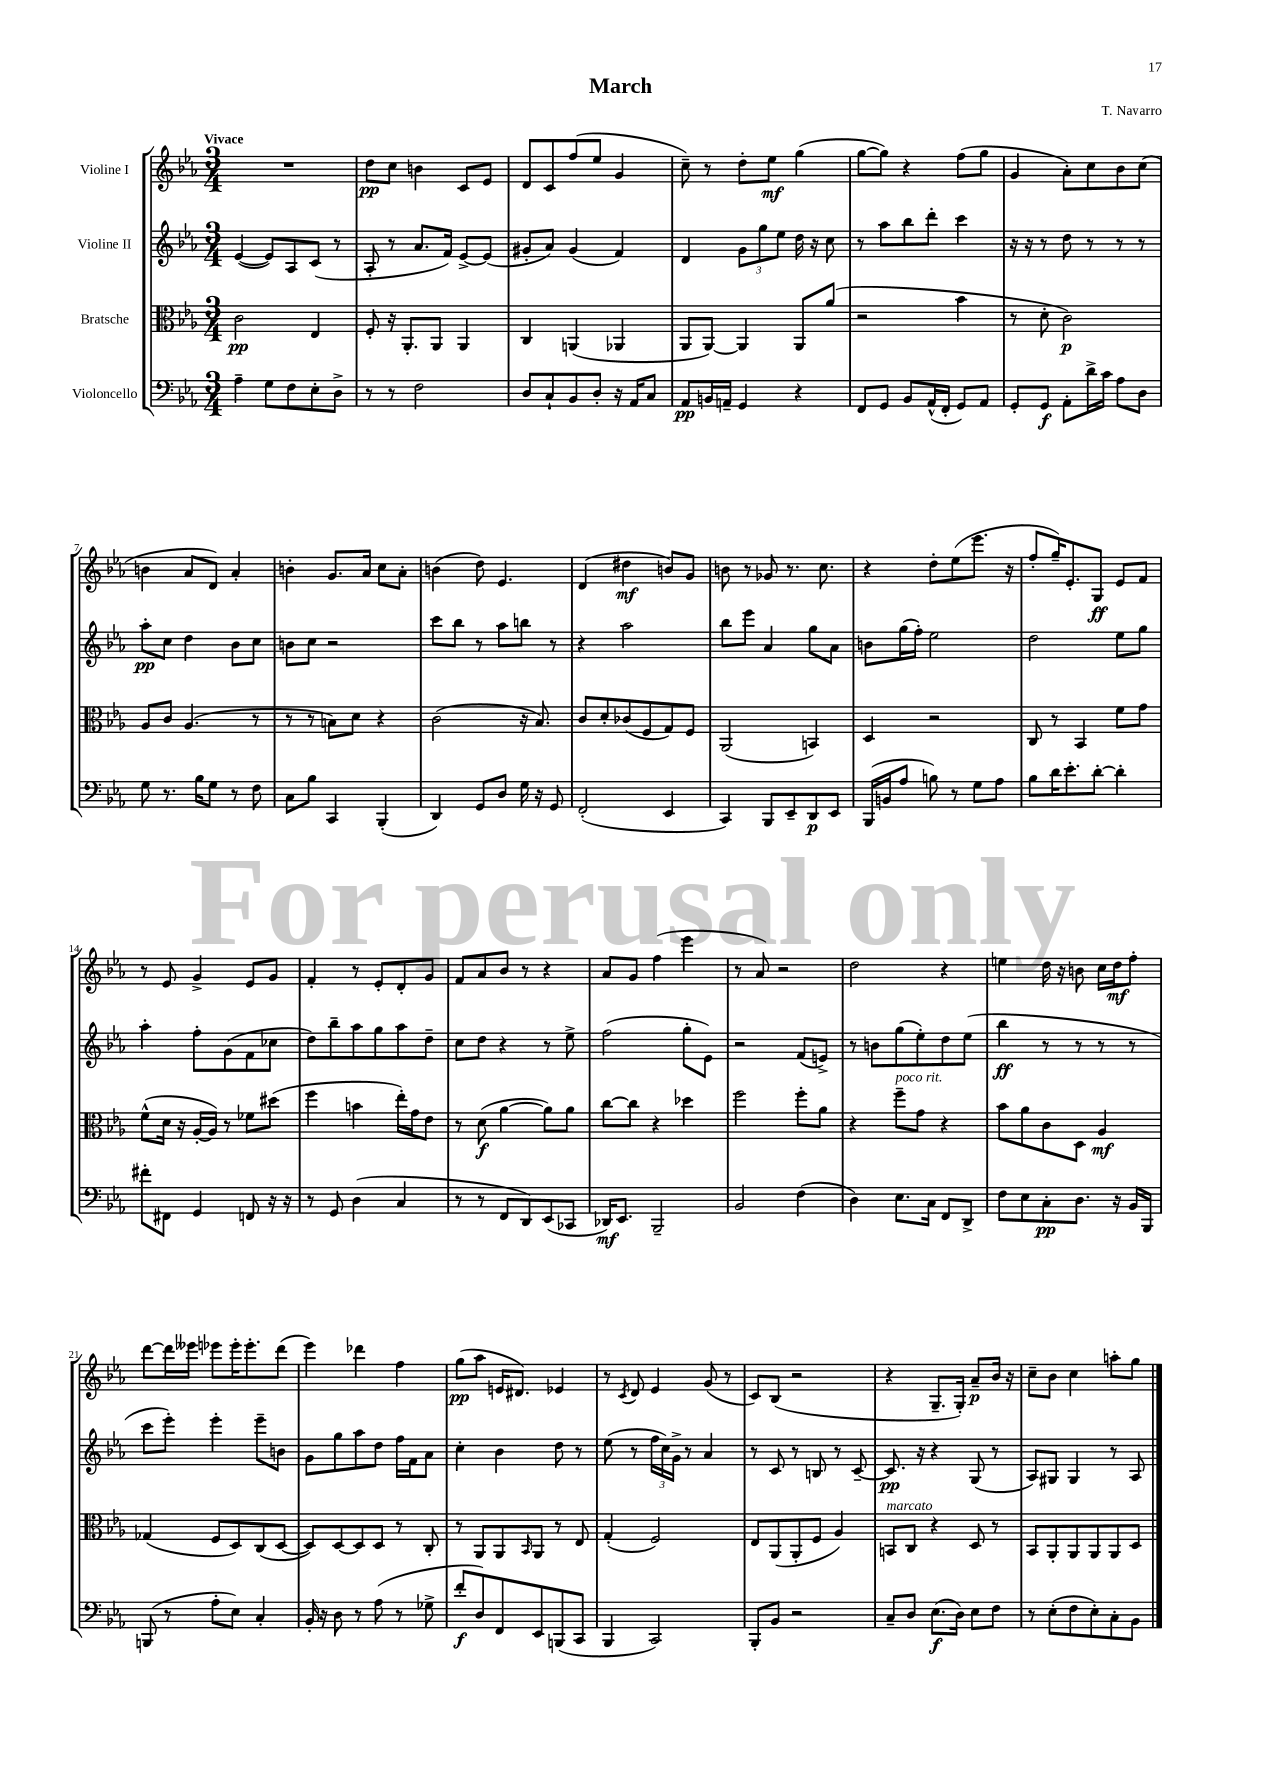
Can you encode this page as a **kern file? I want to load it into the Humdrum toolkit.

**kern	**dynam	**kern	**dynam	**kern	**dynam	**kern	**dynam
*part4	*part4	*part3	*part3	*part2	*part2	*part1	*part1
*staff4	*staff4	*staff3	*staff3	*staff2	*staff2	*staff1	*staff1
*I"Violoncello	*	*I"Bratsche	*	*I"Violine II	*	*I"Violine I	*
*clefF4	*	*clefC3	*	*clefG2	*	*clefG2	*
*k[b-e-a-]	*	*k[b-e-a-]	*	*k[b-e-a-]	*	*k[b-e-a-]	*
*M3/4	*	*M3/4	*	*M3/4	*	*M3/4	*
=1	=1	=1	=1	=1	=1	=1	=1
!	!	!	!	!	!	!LO:TX:a:B:t=Vivace	!
4A-~\	.	2c\	pp	([4e-/	.	2.r	.
8G\L	.	.	.	8e-/L])	.	.	.
8F\	.	.	.	8A-/	.	.	.
8E-'\	.	4E-/	.	(8c/J	.	.	.
8D^\J	.	.	.	8r	.	.	.
=2	=2	=2	=2	=2	=2	=2	=2
8r	.	8F'/	.	8A-'/	.	8dd\L	pp
8r	.	16r	.	8r	.	8cc\J	.
.	.	8.AA-'/L	.	.	.	.	.
2F\	.	.	.	8.a-/L	.	4bn\	.
.	.	8AA-/J	.	.	.	.	.
.	.	.	.	16f/Jk)	.	.	.
.	.	4AA-/	.	[8e-^/L	.	8c/L	.
.	.	.	.	(8e-/J]	.	8e-/J	.
=3	=3	=3	=3	=3	=3	=3	=3
8D/L	.	4C/	.	8g#X'/L	.	8d/L	.
8C`/	.	.	.	8a-/J)	.	8c/	.
8BB-/	.	(4AAn/	.	(4g#/	.	(8ff/	.
8D'/J	.	.	.	.	.	8ee-/J	.
16r	.	4AA-X/	.	4f/)	.	4g/	.
16AA-/KL	.	.	.	.	.	.	.
8C/J	.	.	.	.	.	.	.
=4	=4	=4	=4	=4	=4	=4	=4
8AA-/L	pp	8AA-/L	.	4d/	.	8cc~\)	.
16BBn/L	.	[8AA-/J)	.	.	.	8r	.
16AAn~/JJ	.	.	.	.	.	.	.
4GG/	.	4AA-/]	.	12g\L	.	8dd'\L	.
.	.	.	.	12gg\	.	.	.
.	.	.	.	.	.	8ee-\J	mf
.	.	.	.	12ee-\J	.	.	.
4r	.	8AA-/L	.	16dd\	.	(4gg\	.
.	.	.	.	16r	.	.	.
.	.	(8a-/J	.	8cc\	.	.	.
=5	=5	=5	=5	=5	=5	=5	=5
8FF/L	.	2r	.	8r	.	[8gg\L	.
8GG/J	.	.	.	8aa-\L	.	8gg\J])	.
8BB-/L	.	.	.	8bb-\	.	4r	.
(16AA-^^/L	.	.	.	8ddd'\J	.	.	.
16FF'/JJ	.	.	.	.	.	.	.
8GG/L)	.	4b-\	.	4ccc\	.	(8ff\L	.
8AA-/J	.	.	.	.	.	8gg\J	.
=6	=6	=6	=6	=6	=6	=6	=6
8GG'/L	.	8r	.	16r	.	4g/	.
.	.	.	.	16r	.	.	.
8GG/J	f	8d'\	.	8r	.	.	.
8AA-'\L	.	2c\)	p	8dd\	.	8a-'\L)	.
16d^\L	.	.	.	8r	.	8cc\	.
16c\JJ	.	.	.	.	.	.	.
8A-\L	.	.	.	8r	.	8b-\	.
8D\J	.	.	.	8r	.	(8cc\J	.
!!LO:LB:g=z
=7	=7	=7	=7	=7	=7	=7	=7
8G\	.	8A-/L	.	8aa-'\L	pp	4bn\	.
8.r	.	8c/J	.	8cc\J	.	.	.
.	.	(4.A-/	.	4dd\	.	8a-/L	.
16B-\KL	.	.	.	.	.	.	.
8G\J	.	.	.	.	.	8d/J)	.
8r	.	.	.	8b-\L	.	4a-'/	.
8F\	.	8r	.	8cc\J	.	.	.
=8	=8	=8	=8	=8	=8	=8	=8
8C\L	.	8r	.	8bn\L	.	4bn'\	.
8B-\J	.	8r	.	8cc\J	.	.	.
4CC/	.	8Bn\L)	.	2r	.	8.g/L	.
.	.	8d\J	.	.	.	.	.
.	.	.	.	.	.	16a-/Jk	.
(4BBB-'/	.	4r	.	.	.	8cc\L	.
.	.	.	.	.	.	8a-'\J	.
=9	=9	=9	=9	=9	=9	=9	=9
4DD/)	.	(2c\	.	8ccc\L	.	(4bn\	.
.	.	.	.	8bb-\J	.	.	.
8GG/L	.	.	.	8r	.	8dd\)	.
8D/J	.	.	.	8aa-\L	.	4.e-/	.
16G\	.	16r	.	8bbn\J	.	.	.
16r	.	8.B-/)	.	.	.	.	.
8GG/	.	.	.	8r	.	.	.
=10	=10	=10	=10	=10	=10	=10	=10
(2FF'/	.	8c/L	.	4r	.	(4d/	.
.	.	8d'/	.	.	.	.	.
.	.	(8c-X/	.	2aa-\	.	4dd#X\	mf
.	.	8F/	.	.	.	.	.
4EE-/	.	8G/)	.	.	.	8bn/L)	.
.	.	8F/J	.	.	.	8g/J	.
=11	=11	=11	=11	=11	=11	=11	=11
4CC/)	.	(2AA-/	.	8bb-\L	.	8bn\	.
.	.	.	.	8eee-\J	.	8r	.
8BBB-/L	.	.	.	4a-/	.	8g-X/	.
8EE-~/	.	.	.	.	.	8.r	.
8DD/	p	4BBn/)	.	8gg\L	.	.	.
.	.	.	.	.	.	8.cc\	.
8EE-/J	.	.	.	8a-\J	.	.	.
=12	=12	=12	=12	=12	=12	=12	=12
(16BBB-/LL	.	4D/	.	8bn\L	.	4r	.
16BBn/J	.	.	.	.	.	.	.
8A-/J	.	.	.	(16gg\L	.	.	.
.	.	.	.	16ff'\JJ)	.	.	.
8Bn\)	.	2r	.	2ee-\	.	8dd'\L	.
8r	.	.	.	.	.	(8ee-\	.
8G\L	.	.	.	.	.	8.eee-\J	.
8A-\J	.	.	.	.	.	.	.
.	.	.	.	.	.	16r	.
=13	=13	=13	=13	=13	=13	=13	=13
8B-\L	.	8C/	.	2dd\	.	8ff'/L	.
16d\K	.	8r	.	.	.	16gg~/K)	.
8.e-'\	.	.	.	.	.	8.e-'/	.
.	.	4BB-/	.	.	.	.	.
[8d'\J	.	.	.	.	.	8G/J	ff
4d'\]	.	8f\L	.	8ee-\L	.	8e-/L	.
.	.	8g\J	.	8gg\J	.	8f/J	.
!!LO:LB:g=z
=14	=14	=14	=14	=14	=14	=14	=14
8f#X'\L	.	(8f^^\L	.	4aa-'\	.	8r	.
8FF#X\J	.	16d\Jk	.	.	.	8e-/	.
.	.	16r	.	.	.	.	.
4GG/	.	[16A-'/LL	.	8ff'\L	.	4g^/	.
.	.	16A-/JJ])	.	.	.	.	.
.	.	8r	.	(8g\	.	.	.
8FFn/	.	8f-X\L	.	8f\	.	8e-/L	.
16r	.	(8dd#X\J	.	8cc-X\J	.	8g/J	.
16r	.	.	.	.	.	.	.
=15	=15	=15	=15	=15	=15	=15	=15
8r	.	4ff\	.	8dd\L)	.	4f'/	.
8GG/	.	.	.	8bb-~\	.	.	.
(4D\	.	4bn\	.	8aa-\	.	8r	.
.	.	.	.	8gg\	.	8e-'/L	.
4C/	.	16ee-'\LL)	.	8aa-\	.	8d'/	.
.	.	16g\J	.	.	.	.	.
.	.	8e-\J	.	8dd~\J	.	8g/J	.
=16	=16	=16	=16	=16	=16	=16	=16
8r	.	8r	.	8cc\L	.	8f/L	.
8r	.	(8d\	f	8dd\J	.	8a-/	.
8FF/L	.	[4a-\	.	4r	.	8b-/J	.
8DD/)	.	.	.	.	.	8r	.
(8EE-/	.	8a-\L])	.	8r	.	4r	.
8CC-X/J	.	8a-\J	.	8ee-^\	.	.	.
=17	=17	=17	=17	=17	=17	=17	=17
16DD-X/KL)	mf	[8cc\L	.	(2ff\	.	8a-/L	.
8.EE-/J	.	.	.	.	.	.	.
.	.	8cc\J]	.	.	.	8g/J	.
2BBB-~/	.	4r	.	.	.	(4ff\	.
.	.	4dd-X\	.	8gg'\L	.	4eee-\	.
.	.	.	.	8e-\J)	.	.	.
=18	=18	=18	=18	=18	=18	=18	=18
2BB-/	.	2ff\	.	2r	.	8r	.
.	.	.	.	.	.	8a-/)	.
.	.	.	.	.	.	2r	.
(4F\	.	8ff'\L	.	(8f/L	.	.	.
.	.	8a-\J	.	8en^/J)	.	.	.
=19	=19	=19	=19	=19	=19	=19	=19
4D\)	.	4r	.	8r	.	2dd\	.
.	.	.	.	8bn\L	.	.	.
!	!	!LO:TX:a:i:t=poco rit.	!	!	!	!	!
8.E-\L	.	8ff~\L	.	(8gg\	.	.	.
.	.	8g\J	.	8ee-'\)	.	.	.
16C\Jk	.	.	.	.	.	.	.
8FF/L	.	4r	.	8dd\	.	4r	.
8DD^/J	.	.	.	(8ee-\J	.	.	.
=20	=20	=20	=20	=20	=20	=20	=20
8F\L	.	8b-\L	.	4bb-\	ff	4een\	.
8E-\	.	8a-\	.	.	.	.	.
8C'\	pp	8c\	.	8r	.	16dd\	.
.	.	.	.	.	.	16r	.
8.D\J	.	8D\J	.	8r	.	8bn\	.
.	.	4A-/	mf	8r	.	16cc\LL	.
16r	.	.	.	.	.	16dd\J	mf
16BB-/LL	.	.	.	8r	.	8ff'\J	.
16BBB-/JJ	.	.	.	.	.	.	.
!!LO:LB:g=z
=21	=21	=21	=21	=21	=21	=21	=21
(8BBBn/	.	(4G-X/	.	8ccc\L	.	[8ddd\L	.
8r	.	.	.	8eee-'\J)	.	16ddd\L]	.
.	.	.	.	.	.	16eee--X\JJ	.
8A-'\L	.	8F/L	.	4eee-'\	.	8eee-X\L	.
8E-\J)	.	8D/)	.	.	.	16eee-'\K	.
.	.	.	.	.	.	8.eee-'\	.
4C'/	.	(8C/	.	8eee-~\L	.	.	.
.	.	[8D/J	.	8bn\J	.	(8ddd\J	.
=22	=22	=22	=22	=22	=22	=22	=22
16BB-'/	.	8D/L])	.	8g\L	.	4eee-\)	.
16r	.	.	.	.	.	.	.
8D\	.	[8D/	.	8gg\	.	.	.
8r	.	8D/]	.	8aa-\	.	4ddd-X\	.
(8A-\	.	8D/J	.	8dd\J	.	.	.
8r	.	8r	.	16ff\LL	.	4ff\	.
.	.	.	.	16f\J	.	.	.
8G-X^\	.	8C'/	.	8a-\J	.	.	.
=23	=23	=23	=23	=23	=23	=23	=23
8f'/L	f	8r	.	4cc'\	.	(8gg\L	pp
8D/)	.	8AA-/L	.	.	.	8aa-\J	.
8FF/	.	8AA-/	.	4b-\	.	16en/KL	.
.	.	.	.	.	.	8.d#X/J)	.
.	.	16qqBB-/	.	.	.	.	.
8EE-/	.	8AA-/J	.	.	.	.	.
(8BBBn/	.	8r	.	8dd\	.	4e-X/	.
8CC/J	.	8E-/	.	8r	.	.	.
=24	=24	=24	=24	=24	=24	=24	=24
4BBB-/	.	(4G'/	.	(8ee-\	.	8r	.
.	.	.	.	.	.	8qc/	.
.	.	.	.	8r	.	8d/	.
2CC/)	.	2F/)	.	24ff\LL	.	4e-/	.
.	.	.	.	24cc\)	.	.	.
.	.	.	.	24g^\JJ	.	.	.
.	.	.	.	8r	.	.	.
.	.	.	.	4a-/	.	(8g/	.
.	.	.	.	.	.	8r	.
=25	=25	=25	=25	=25	=25	=25	=25
8BBB-'/L	.	8E-/L	.	8r	.	8c/L)	.
8BB-/J	.	(8AA-/	.	8c/	.	(8B-/J	.
2r	.	8AA-'/	.	8r	.	2r	.
.	.	8F/J	.	8Bn/	.	.	.
.	.	4A-/)	.	8r	.	.	.
.	.	.	.	[8c~/	.	.	.
=26	=26	=26	=26	=26	=26	=26	=26
!	!	!LO:TX:a:i:t=marcato	!	!	!	!	!
8C~/L	.	8BBn/L	.	8.c/]	pp	4r	.
8D/J	.	8C/J	.	.	.	.	.
.	.	.	.	16r	.	.	.
(8.E-\L	f	4r	.	4r	.	8.G~/L	.
16D\Jk)	.	.	.	.	.	16G'/Jk)	.
8E-\L	.	8D/	.	(8G/	.	8a-~/L	p
8F\J	.	8r	.	8r	.	16b-/Jk	.
.	.	.	.	.	.	16r	.
=27	=27	=27	=27	=27	=27	=27	=27
8r	.	8BB-/L	.	8A-/L)	.	8cc~\L	.
(8E-'\L	.	8AA-'/	.	8G#X/J	.	8b-\J	.
8F\	.	8AA-/	.	4G#/	.	4cc\	.
8E-'\)	.	8AA-/	.	.	.	.	.
8C'\	.	8AA-/	.	8r	.	8aan'\L	.
8BB-\J	.	8D/J	.	8A-/	.	8gg\J	.
==	==	==	==	==	==	==	==
*-	*-	*-	*-	*-	*-	*-	*-
